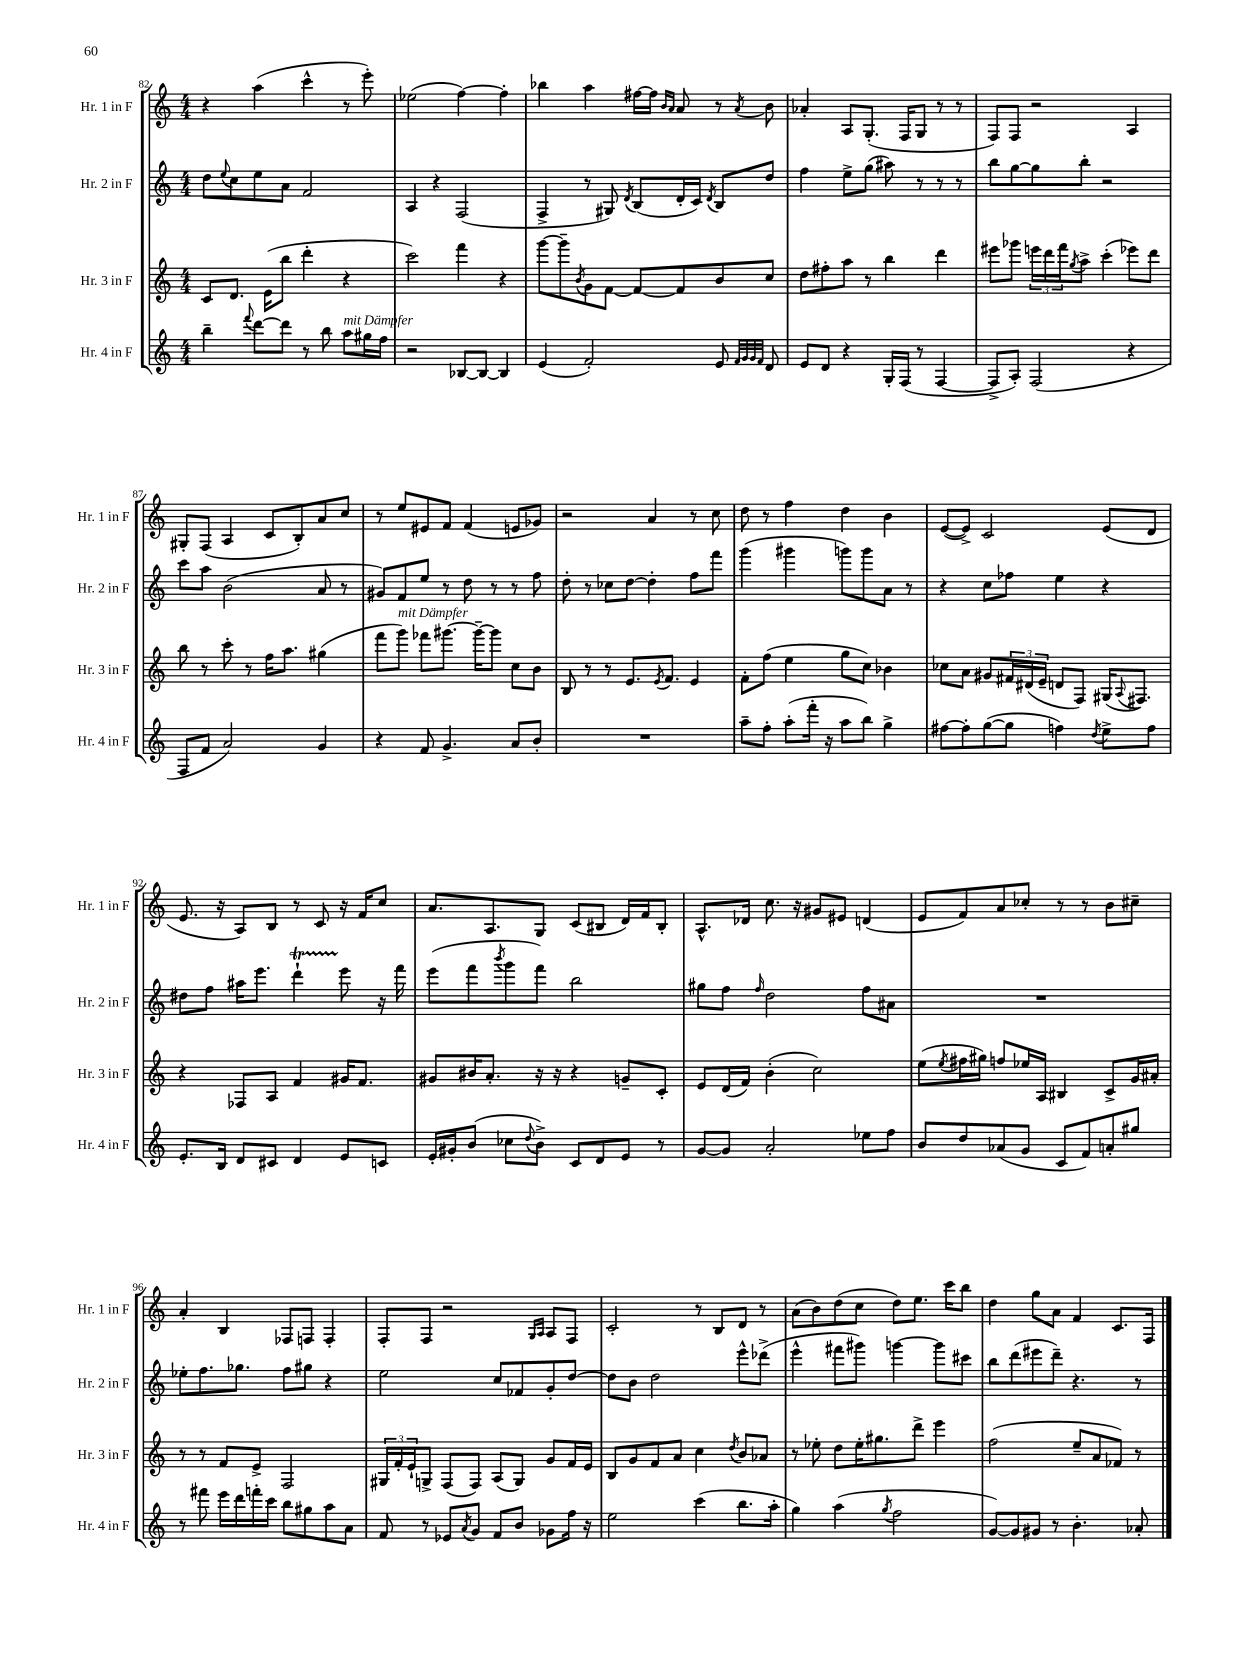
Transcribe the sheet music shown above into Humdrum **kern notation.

**kern	**kern	**kern	**kern
*staff4	*staff3	*staff2	*staff1
*clefG2	*clefG2	*clefG2	*clefG2
*k[]	*k[]	*k[]	*k[]
*M4/4	*M4/4	*M4/4	*M4/4
4bb~\	8c/L	8dd\L	4r
.	.	8qqee/	.
.	8.d/J	8cc\	.
8qqfff/	.	.	.
[8ddd\L	.	8ee\	(4aa\
.	(16e\LK	.	.
8ddd\]J	8bb\J	8a\J	.
8r	4ddd'\	2f/	4ccc^^\
8bb\	.	.	.
8aa\L	4r	.	8r
16gg#\L	.	.	8eee'\)
16ff\JJ	.	.	.
=	=	=	=
2r	2ccc\)	4A/	(2ee-\
.	.	4r	.
[8B-/L	4fff\	(2F/	[4ff\)
8B-/_J	.	.	.
4B-/]	4r	.	4ff'\]
=	=	=	=
(4e/	[8ggg\L	4F^/	4bb-\
.	8ggg~\]	.	.
.	8qb/	.	.
2f'/)	8g\	8r	4aa\
.	[8f\J	8G#/)	.
.	.	8qd/	.
.	8f/_L	(8B/L	[16ff#\LL
.	.	.	16ff#\]JJ
.	.	.	16qqb/LL
.	.	.	16qqa/JJ
.	8f/]	16d'/L	8a/
.	.	16c/JJ)	.
.	.	8qd/	.
8e/	8b/	8B/L	8r
32qqf/LLL	.	.	.
32qqg/	.	.	.
32qqg/	.	.	.
32qqf/JJJ	.	.	8qa/
8d/	8cc/J	8dd/J	8b\
=	=	=	=
8e/L	8dd\L	4ff\	4a-'/
8d/J	8ff#'\	.	.
4r	8aa\J	8ee^\L	8A/L
.	8r	(8gg\J	(8.G'/J
16G'/LL	4bb\	8aa#\)	.
(16F/JJ	.	.	16F/LK
8r	.	8r	8G/J
[4F/	4ddd\	8r	8r
.	.	8r	8r
=	=	=	=
8F^/]L	8eee#\L	8bb\L	8F/L)
8A'/J)	8ggg-\J	[8gg\	8F/J
(2F/	24eee\LL	8gg\]	2r
.	24ddd\	.	.
.	24fff\J	.	.
.	8qgg/	.	.
.	8aa^\J	8bb'\J	.
.	(4ccc'\	2r	.
4r	8eee-\L)	.	4A/
.	8ddd\J	.	.
=	=	=	=
8F/L	8bb\	8ccc\L	8G#'/L
8f/J	8r	8aa\J	(8F/J
2a/)	8ccc'\	(2b\	4A/
.	8r	.	.
.	16ff\LK	.	8c/L
.	8.aa\J	.	.
.	.	.	8B'/)
4g/	(4gg#\	8a/	8a/
.	.	8r	8cc/J
=	=	=	=
4r	8fff\L	8g#/L)	8r
.	8ggg\J)	8f/	8ee/L
8f/	8fff-\L	8ee/J	8e#/
4.g^/	[8.ggg#\J	8r	8f/J
.	.	8dd\	(4f/
.	16ggg#~\_LK	.	.
.	8ggg#\]J	8r	.
8a/L	8cc\L	8r	8e/L
8b'/J	8b\J	8ff\	8g-/J)
=	=	=	=
1r	8B/	8dd'\	2r
.	8r	8r	.
.	8r	8cc-\L	.
.	8.e/L	[8dd\J	.
.	.	4dd'\]	4a/
.	8qe/	.	.
.	8.f/J	.	.
.	4e/	8ff\L	8r
.	.	8fff\J	8cc\
=	=	=	=
8aa~\L	8f'\L	(4ggg\	8dd\
8ff'\J	(8ff\J	.	8r
(8aa'\L	4ee\	4ggg#\	4ff\
16fff'\Jk	.	.	.
16r	.	.	.
8aa\L	8gg\L	8ggg\L)	4dd\
8bb\J)	8cc\J)	8ggg\	.
4gg^\	4b-\	8a\J	4b\
.	.	8r	.
=	=	=	=
[8ff#\L	8cc-\L	4r	([8e/L
8ff#'\]	8a\J	.	8e^/]J)
([8gg\	8g#/L	8cc\L	2c/
8gg\]J	24f#/L	8ff-\J	.
.	(24d#/	.	.
.	24e~/JJ	.	.
4ff\)	8d/L	4ee\	.
.	8F/J)	.	.
8qdd/	.	.	.
8ee^\L	(16G#/LK	4r	(8e/L
.	8qqA/	.	.
.	8.F#/J)	.	.
8ff\J	.	.	8d/J
=	=	=	=
8.e'/L	4r	8dd#\L	8.e/
.	.	8ff\J	.
16B/Jk	.	.	16r
8d/L	8F-/L	16aa#\LK	8A/L)
.	.	8.eee\J	.
8c#/J	8A/J	.	8B/J
4d/	4f/	4ddd`\	8r
.	.	.	8c/
8e/L	16g#/LK	8eee\	16r
.	8.f/J	.	16f/LK
8c/J	.	16r	8cc/J
.	.	16fff\	.
=	=	=	=
16e'/LL	8g#/L	(8eee\L	8.a/L
16g#'/J	.	.	.
(8b/J	16b#/K	8fff\	.
.	8.a'/J	.	8.A/
.	.	8qbbb/	.
8cc-\L	.	8ggg\	.
8qqdd/	.	.	.
8b^\J)	16r	8fff\J)	8G/J
.	16r	.	.
8c/L	4r	2bb\	(8c/L
8d/	.	.	8B#/J
8e/J	8g~/L	.	16d/LL)
.	.	.	16f/J
8r	8c'/J	.	8B#'/J
=	=	=	=
[8g/L	8e/L	8gg#\L	8.A^^/L
8g/]J	(16d/L	8ff\J	.
.	16f/JJ)	.	16d-/Jk
.	.	16qqff/	.
2a'/	(4b'\	2dd\	8.cc\
.	.	.	16r
.	2cc\)	.	8g#/L
.	.	.	8e#/J
8ee-\L	.	8ff\L	(4d/
8ff\J	.	8a#\J	.
=	=	=	=
8b/L	(8ee\L	1r	8e/L
.	8qee/	.	.
8dd/	16ff#\L	.	8f/)
.	16gg#\JJ)	.	.
(8a-/	8ff/L	.	8a/
8g/J	16ee-/L	.	8cc-'/J
.	16A/JJ	.	.
8c/L	4B#/	.	8r
8f/)	.	.	8r
8a'/	8c^/L	.	8b\L
8gg#/J	16g/L	.	8cc#~\J
.	16a#'/JJ	.	.
=	=	=	=
8r	8r	8ee-'\L	4a'/
8fff#\	8r	8.ff\	.
16eee\LL	8f/L	.	4B/
16ddd\	.	8.gg-\J	.
16fff'\	8e^/J	.	.
16ccc\JJ	.	.	.
8bb\L	2F/	8ff\L	8F-/L
8gg#\	.	8gg#\J	8F/J
8aa\	.	4r	4F'/
8a\J	.	.	.
=	=	=	=
8f/	24G#/LL	2ee\	8F'/L
.	24f'/	.	.
.	24e`/J	.	.
8r	8G^/J	.	8F/J
8e-/L	(8F/L	.	2r
8qa/	.	.	.
8g/J	8F/J)	.	.
8f/L	(8A/L	8cc/L	.
8b/J	8G/J)	8f-/	.
.	.	.	16qqG/LL
.	.	.	16qqA/JJ
8g-\L	8g/L	8g'/	8A/L
16ff\Jk	16f/L	[8dd/J	8F/J
16r	16e/JJ	.	.
=	=	=	=
2ee\	8B/L	8dd\]L	2c'/
.	8g/	8b\J	.
.	8f/	2dd\	.
.	8a/J	.	.
(4ccc\	4cc\	.	8r
.	.	.	8B/L
.	8qdd/	.	.
8.bb\L	8b/L	8eee^^\L	8d/J
.	8a-/J	(8ddd-^\J	8r
16aa'\Jk	.	.	.
=	=	=	=
4gg\)	8r	4eee^^\	(8a\L
.	8ee-'\	.	8b\)
(4aa\	8dd\L	8fff#\L	(8dd\
.	16ee-'\K	8ggg#\J)	8cc\J
.	8.gg#\	.	.
8qgg/	.	.	.
2ff\	.	[4ggg\	8dd\L)
.	8ddd^\J	.	8.ee\J
.	4eee\	8ggg\]L	.
.	.	.	16ccc\LK
.	.	8ccc#\J	8bb\J
=	=	=	=
[8g/L)	(2ff\	8bb\L	4dd\
8g/]	.	(8ddd\	.
8g#/J	.	8eee#\	8gg\L
8r	.	8ddd~\J)	8a\J
4.b'\	8ee~/L	4.r	4f/
.	8a/	.	.
.	8f-/J)	.	8.c/L
8a-'/	8r	8r	.
.	.	.	16F/Jk
==	==	==	==
*-	*-	*-	*-
